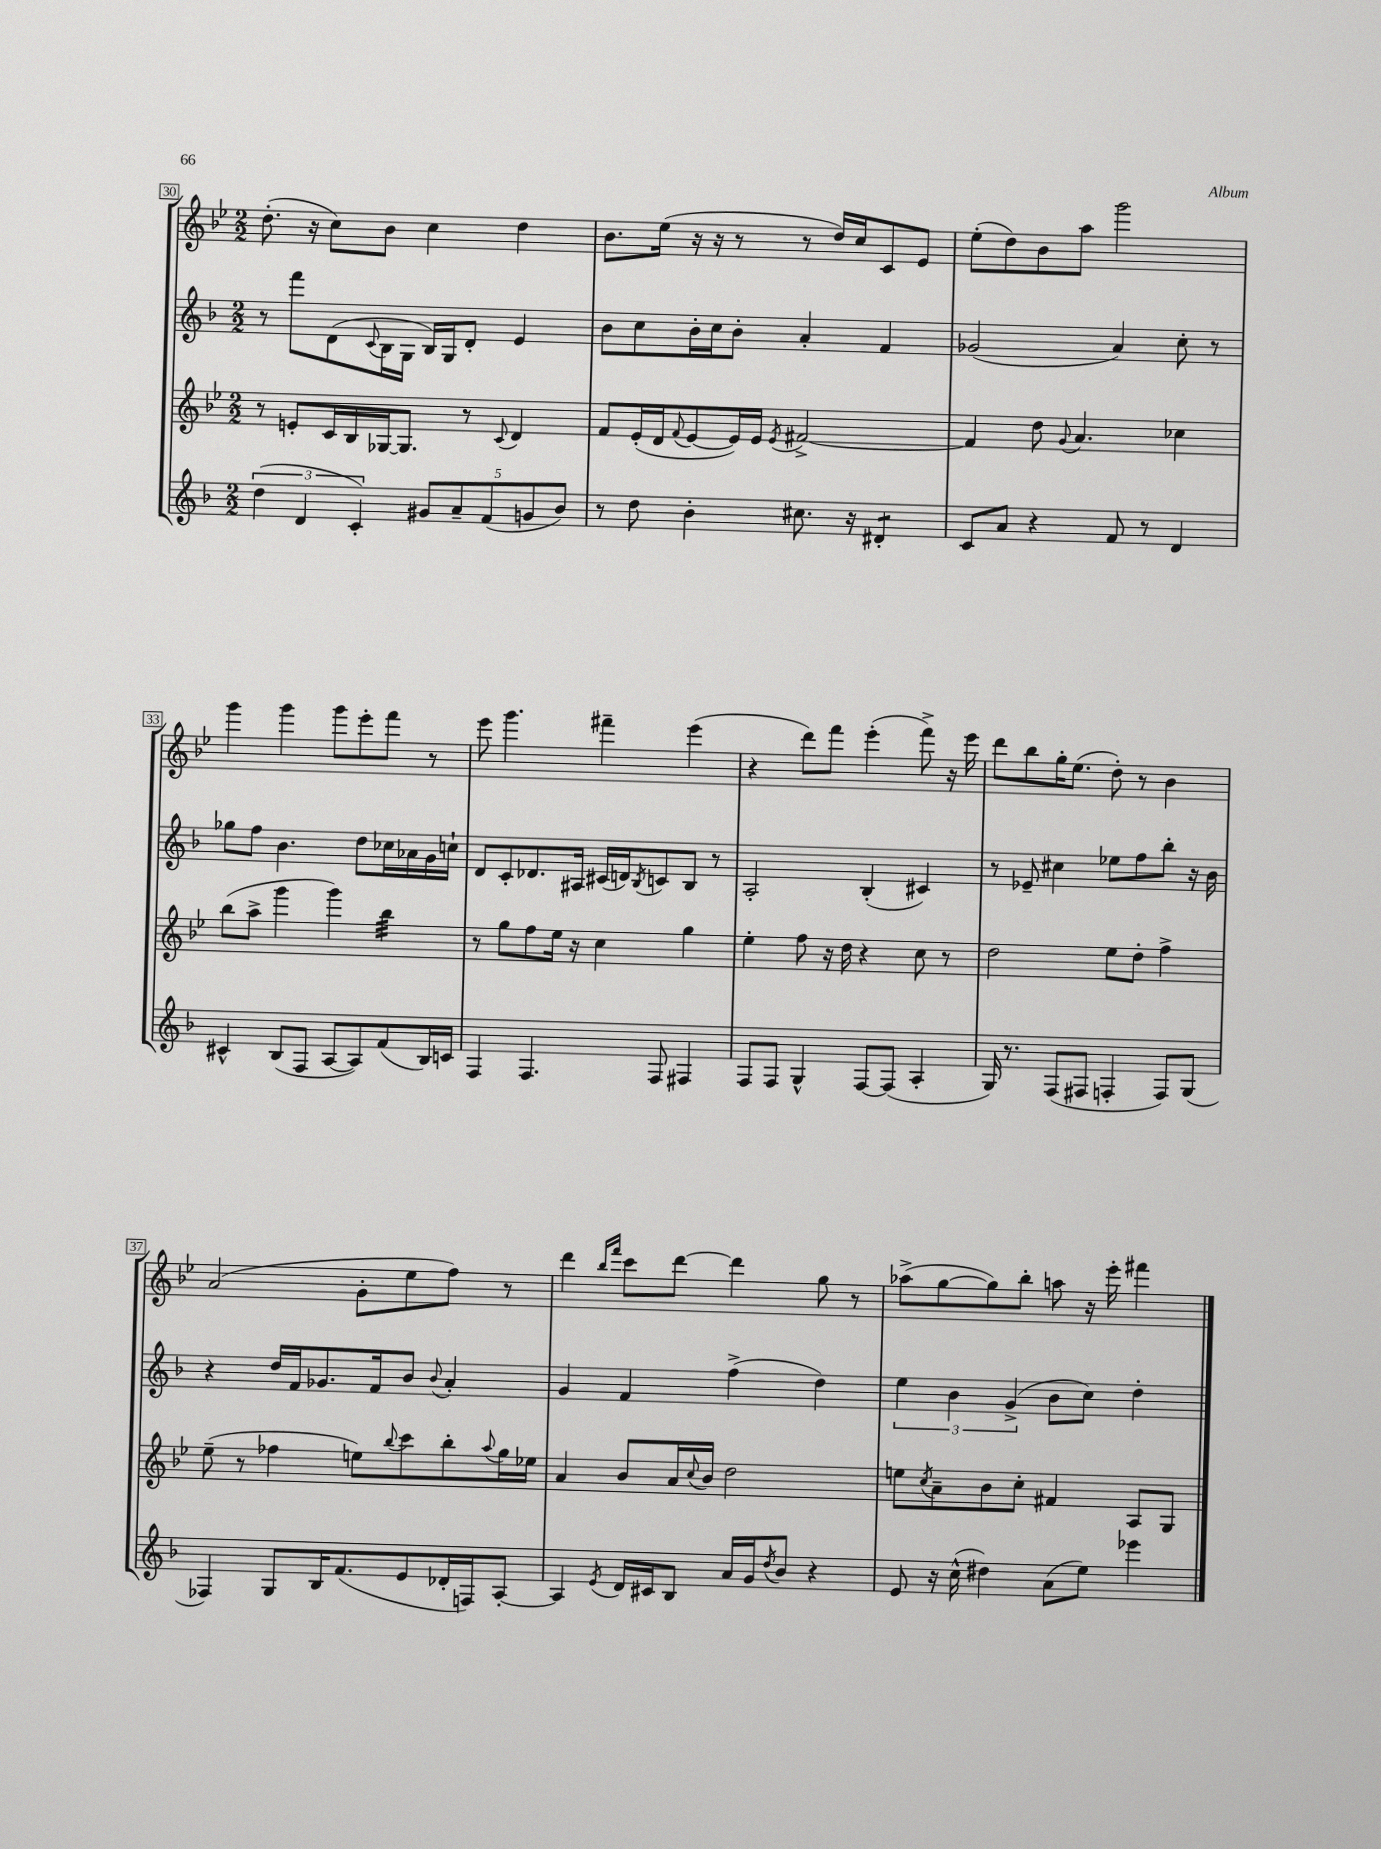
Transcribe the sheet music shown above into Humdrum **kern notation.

**kern	**kern	**kern	**kern
*staff4	*staff3	*staff2	*staff1
*clefG2	*clefG2	*clefG2	*clefG2
*k[b-]	*k[b-e-]	*k[b-]	*k[b-e-]
*M2/2	*M2/2	*M2/2	*M2/2
(6dd	8r	8r	(8.dd'
.	8e'	8fff	.
6d	.	.	.
.	.	.	16r
.	16c	(8d	8cc)
.	16B-	.	.
6c')	.	.	.
.	.	8qqc	.
.	[16G-	16B-	8b-
.	8.G-]	16G	.
10g#	.	16B-)	4cc
.	.	16G	.
10a~	.	.	.
.	8r	8d'	.
(10f	.	.	.
.	8qqc	.	.
.	4d	4e	4dd
10g	.	.	.
10b-)	.	.	.
=	=	=	=
8r	8f	8b-	8.b-
8dd	(16e-'	8cc	.
.	16d	.	(16ee-
.	8qqf	.	.
4b-'	[8e-	16b-'	16r
.	.	16cc	16r
.	16e-])	8b-'	8r
.	16e-	.	.
.	8qe-	.	.
8.cc#	[2f#^	4a'	8r
.	.	.	16dd)
16r	.	.	16cc
4d#'	.	4f	8c
.	.	.	8e-
=	=	=	=
8c	4f#]	(2g-	(8ee-'
8a	.	.	8dd)
4r	8dd	.	8b-
.	8qqg	.	.
.	4.a	.	8aa
8f	.	4a)	2ggg
8r	.	.	.
4d	4cc-	8cc'	.
.	.	8r	.
=	=	=	=
4c#^^	(8bb-	8gg-	4ggg
.	8aa^	8ff	.
(8B-	4ggg	4.b-	4ggg
8F	.	.	.
[8A	4ggg)	.	8ggg
8A])	.	8dd	8eee-'
(8f	4bb-	16cc-	8fff
.	.	16a-	.
16B-)	.	16g	8r
16c	.	16cc`	.
=	=	=	=
4F	8r	8d	8eee-
.	8gg	8c'	4.ggg
4.F	8ff	8.d-	.
.	16ee-	.	.
.	16r	16A#	.
.	4cc	(16c#	4fff#~
.	.	16d)	.
.	.	8qB-	.
8F	.	8c	.
4F#	4gg	8B-	(4eee-
.	.	8r	.
=	=	=	=
8F	4ee-'	2A'	4r
8F	.	.	.
4G^^	8ff	.	8ddd)
.	16r	.	8fff
.	16dd	.	.
[8F	4r	(4B-'	(4eee-'
(8F]	.	.	.
4A'	8cc	4c#)	8fff^)
.	8r	.	16r
.	.	.	16eee-
=	=	=	=
16G)	2dd	8r	8ddd
8.r	.	.	.
.	.	8e-~	8bb-
(8F	.	4cc#	16gg'
.	.	.	(8.ee-
8F#	.	.	.
4F'	8ee-	8ee-	8dd')
.	8dd'	8ff	8r
8F)	4ff^	8bb-'	4b-
(8G	.	16r	.
.	.	16b-	.
=	=	=	=
4F-)	(8ee-~	4r	(2a
.	8r	.	.
8G	4ff-	16dd	.
.	.	16f	.
16B-	.	8.g-	.
(8.f	.	.	.
.	8ee)	.	8g'
.	.	16f	.
.	8qqbb-	.	.
8e	8ccc	8b-	8ee-
.	.	8qqb-	.
16d-'	8bb-'	4a'	8ff)
16F)	.	.	.
.	8qqaa	.	.
[8A'	16gg	.	8r
.	16ee-	.	.
=	=	=	=
4A]	4a	4g	4ddd
.	.	.	16qqbb-
8qe	.	.	16qqfff
16d	8b-	4f	8ccc
16c#	.	.	.
8B-	16a	.	[8ddd
.	8qqcc	.	.
.	16b-	.	.
16a	2dd	(4ff^	4ddd]
16g	.	.	.
8qdd	.	.	.
8b-	.	.	.
4r	.	4dd)	8gg
.	.	.	8r
=	=	=	=
8e	8ee	6ee	(8aa-^
.	8qcc	.	.
16r	8a~	.	[8gg
.	.	6b-	.
(16cc^^	.	.	.
4dd#)	8b-	.	8gg])
.	.	(6g^	.
.	8cc'	.	8bb-'
(8a	4f#	8b-	8aa
8ee)	.	8cc)	16r
.	.	.	16eee-'
4eee-	8A	4dd'	4fff#
.	8G	.	.
==	==	==	==
*-	*-	*-	*-
